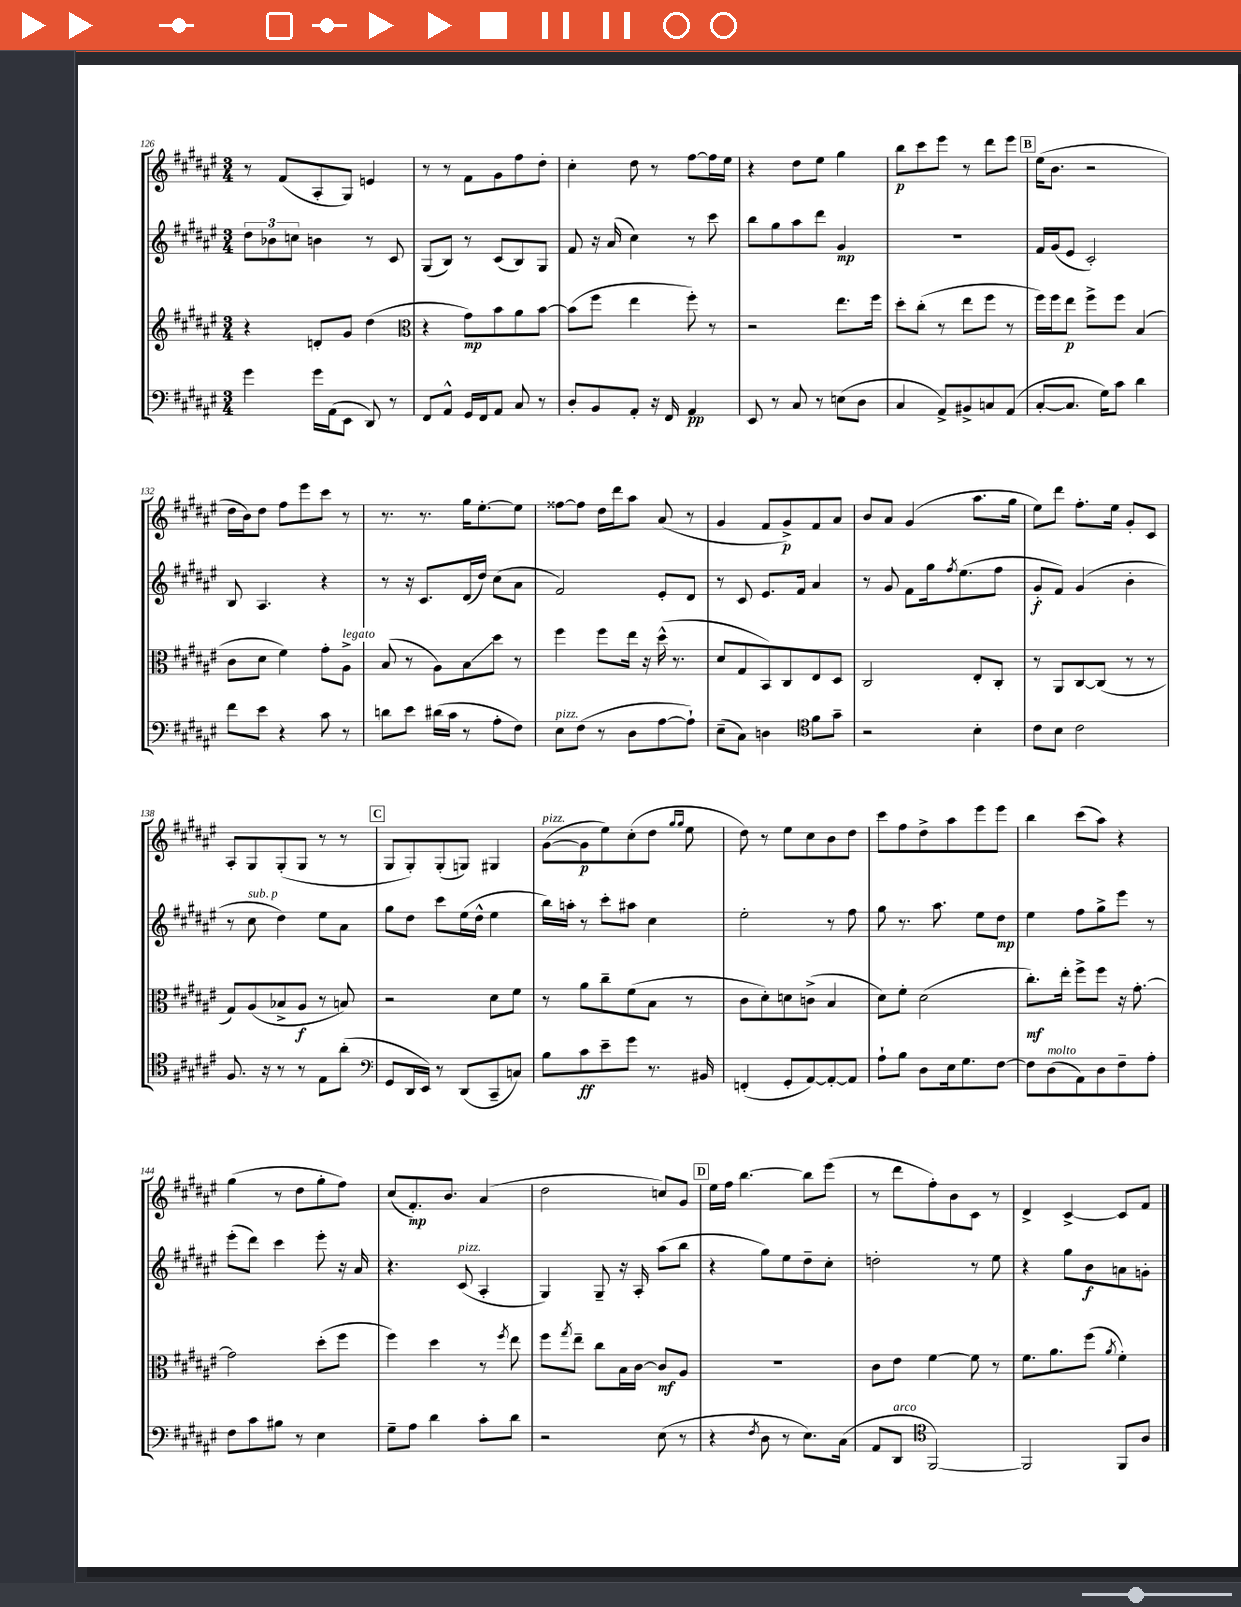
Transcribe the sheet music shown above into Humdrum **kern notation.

**kern	**kern	**kern	**kern
*staff4	*staff3	*staff2	*staff1
*clefF4	*clefG2	*clefG2	*clefG2
*k[f#c#g#d#a#e#]	*k[f#c#g#d#a#e#]	*k[f#c#g#d#a#e#]	*k[f#c#g#d#a#e#]
*M3/4	*M3/4	*M3/4	*M3/4
4g#	4r	12dd#	8r
.	.	12b-	.
.	.	.	(8f#
.	.	12cc	.
16g#	8d'	4b	8A#'
(16AA#	.	.	.
8EE#	8g#	.	8G#)
8DD#)	(4dd#	8r	4e
8r	.	8c#	.
=	=	=	=
*	*clefC3	*	*
8FF#	4r	(8G#	8r
8AA#^^	.	8B)	8r
16GG#	8g#)	8r	8f#
16FF#	.	.	.
8AA#	8b	(8c#	8g#
8C#	8a#	8B)	8ff#
8r	[8b	8G#	8dd#'
=	=	=	=
8D#'	(8b]	8f#	4cc#'
8BB	8ff#	16r	.
.	.	(16a#	.
8AA#'	4ee#	4cc#)	8dd#
16r	.	.	8r
16FF#	.	.	.
4AA#	8ff#')	8r	[8ff#
.	8r	8ccc#	16ff#]
.	.	.	16ee#
=	=	=	=
8EE#	2r	8bb	4r
8r	.	8gg#	.
8C#	.	8aa#	8dd#
8r	.	8ddd#	8ee#
(8E	8.ee#	4g#	4gg#
8D#	.	.	.
.	16ff#	.	.
=	=	=	=
4C#	8dd#'	2.r	8bb
.	(8cc#'	.	8ccc#
8AA#^)	8r	.	8eee#
8BB#^	8ee#	.	8r
8C	8ff#	.	8ddd#
(8AA#	8r	.	8eee#
=	=	=	=
[8C#'	16ff#)	16f#	(16ee#
.	16ff#	(16g#	8.b
8.C#]	8ee#	8e#	.
.	8ff#^	2c#')	2r
16G#)	.	.	.
8c#	8ff#	.	.
4d#	(4B	.	.
=	=	=	=
8f#	8c#	8B	16dd#
.	.	.	16b)
8e#	8d#	4.A#	8dd#
4r	4f#)	.	8ff#
.	.	.	8eee#
8c#	8g#'	4r	8ccc#
8r	8A#^	.	8r
=	=	=	=
8d	(8B	8r	8.r
8e#	8r	16r	.
.	.	8.c#	8.r
(16d#	8A#)	.	.
16c#	.	.	.
8r	8B	(16d#	16gg#
.	.	16dd#)	[8.ee#'
8A#'	8dd#	(8cc#	.
8F#)	8r	8a#	8ee#]
=	=	=	=
8E#	4ff#	2f#)	[8ff##
(8F#	.	.	8ff##]
8r	8ff#	.	16dd#
.	.	.	16ddd#
8D#	16ee#	.	8aa#
.	16r	.	.
[8A#	(16dd#^^	8e#'	(8a#
.	8.r	.	.
8A#`])	.	8d#	8r
=	=	=	=
(8E#~	8d#	8r	4g#
8C#)	8G#	8c#	.
4D	8BB)	8.e#	8f#
.	8C#	.	8g#^)
.	.	16f#	.
*clefC4	*	*	*
8f#	8E#	4a#	8f#
8g#~	8D#	.	8a#
=	=	=	=
2r	2C#	8r	8b
.	.	8g#	8a#
.	.	8f#	(4g#
.	.	16gg#	.
.	.	8qff#	.
.	.	(8.ee#	.
4B'	8E#'	.	8.aa#
.	8C#'	8ff#	.
.	.	.	16gg#
=	=	=	=
8c#	8r	8g#'	8ee#)
8B	8AA#	8f#)	8ddd#
2c#	[8C#	(4g#	8.ff#'
.	(8C#]	.	.
.	.	.	16ee#
.	8r	4b'	8g#'
.	8r	.	8c#
=	=	=	=
8.F#	8G#)	8r	8A#'
.	(8A#	8cc#	8G#
16r	.	.	.
8r	8B-^	4dd#)	(8G#'
8r	8A#	.	8G#
8E#	8r	8ee#	8r
(8a#'	8B)	8a#	8r
=	=	=	=
*clefF4	*	*	*
8GG#	2r	8gg#	8G#
16DD#	.	8dd#	8G#')
16EE#)	.	.	.
8r	.	8ccc#	(8G#'
(8DD#	.	(16ee#	8G)
.	.	16dd#^^	.
8CC#~	8d#	4ee#	4G#
8C)	8f#	.	.
=	=	=	=
8B	8r	16bb)	([8g#
.	.	16aa'	.
8c#	8a#	8r	8g#]
8e#~	8cc#~	8ccc#'	8ee#)
8g#	(8f#	8aa#	(8cc#'
8.r	8B	4cc#	8dd#
.	.	.	16qqgg#
.	.	.	16qqgg#
.	8r	.	8ee#
16BB#	.	.	.
=	=	=	=
(4FF'	8c#	2ee#'	8dd#)
.	8d#')	.	8r
8GG#'	8d	.	8ee#
[8AA#)	(8c^	.	8cc#
8AA#'_	4B	8r	8b
8AA#]	.	8ff#	8dd#
=	=	=	=
8A#`	8d#)	8gg#	8ccc#
8B	8f#'	8.r	8ff#
8D#	(2d#	.	8dd#^
.	.	8.aa#	.
16E#	.	.	8aa#
8.G#	.	.	.
.	.	8ee#	8eee#
[8F#	.	8dd#	8eee#
=	=	=	=
8F#]	8.cc#')	4ee#	4bb
(8D#	.	.	.
.	16ee#'	.	.
8AA#)	8ff#^	8ff#	(8ccc#
8D#	8ff#	8gg#^	8aa#)
8F#~	16r	8eee#	4r
.	[8.g#'	.	.
8A#'	.	8r	.
=	=	=	=
8F#	2g#]	(8eee#'	(4gg#
8c#	.	8ddd#)	.
8B#	.	4ccc#	8r
8r	.	.	8dd#
4E#	(8dd#'	8eee#'	8gg#'
.	8ff#	16r	8ff#)
.	.	16a#	.
=	=	=	=
8G#~	4ff#)	4.r	(8cc#
8A#	.	.	8.f#')
4d#	4dd#	.	.
.	.	.	8.b
.	.	(8c#	.
8c#'	8r	4A#'	(4a#
.	8qff#	.	.
8d#	8ee#	.	.
=	=	=	=
2r	8ff#	4G#)	2dd#
.	8qgg#	.	.
.	8ee#~	.	.
.	8cc#	8G#~	.
.	16B	16r	.
.	[16c#	16A#'	.
(8E#	8c#]	(8aa#	8cc)
8r	8A#	8bb	8g#
=	=	=	=
4r	2.r	4r	16ee#
.	.	.	16ff#
.	.	.	[4.bb
8qF#	.	.	.
8D#	.	8gg#)	.
8r	.	8ee#	.
8.E#)	.	8dd#~	8bb]
.	.	8cc#'	(8eee#
(16C#	.	.	.
=	=	=	=
8AA#	8c#	2dd'	8r
8DD#	8e#	.	8ddd#
*clefC4	*	*	*
[2FF#)	[4f#	.	8ff#')
.	.	.	8b
.	8f#]	8r	8c#
.	8r	8ee#	8r
=	=	=	=
2FF#]	8.f#	4r	4d#^
.	8.a#	.	.
.	.	8gg#	[4c#^
.	(8ff#	8b	.
.	8qa#	.	.
8FF#	4f#')	8a	8c#]
8A#	.	8g'	8f#
==	==	==	==
*-	*-	*-	*-
